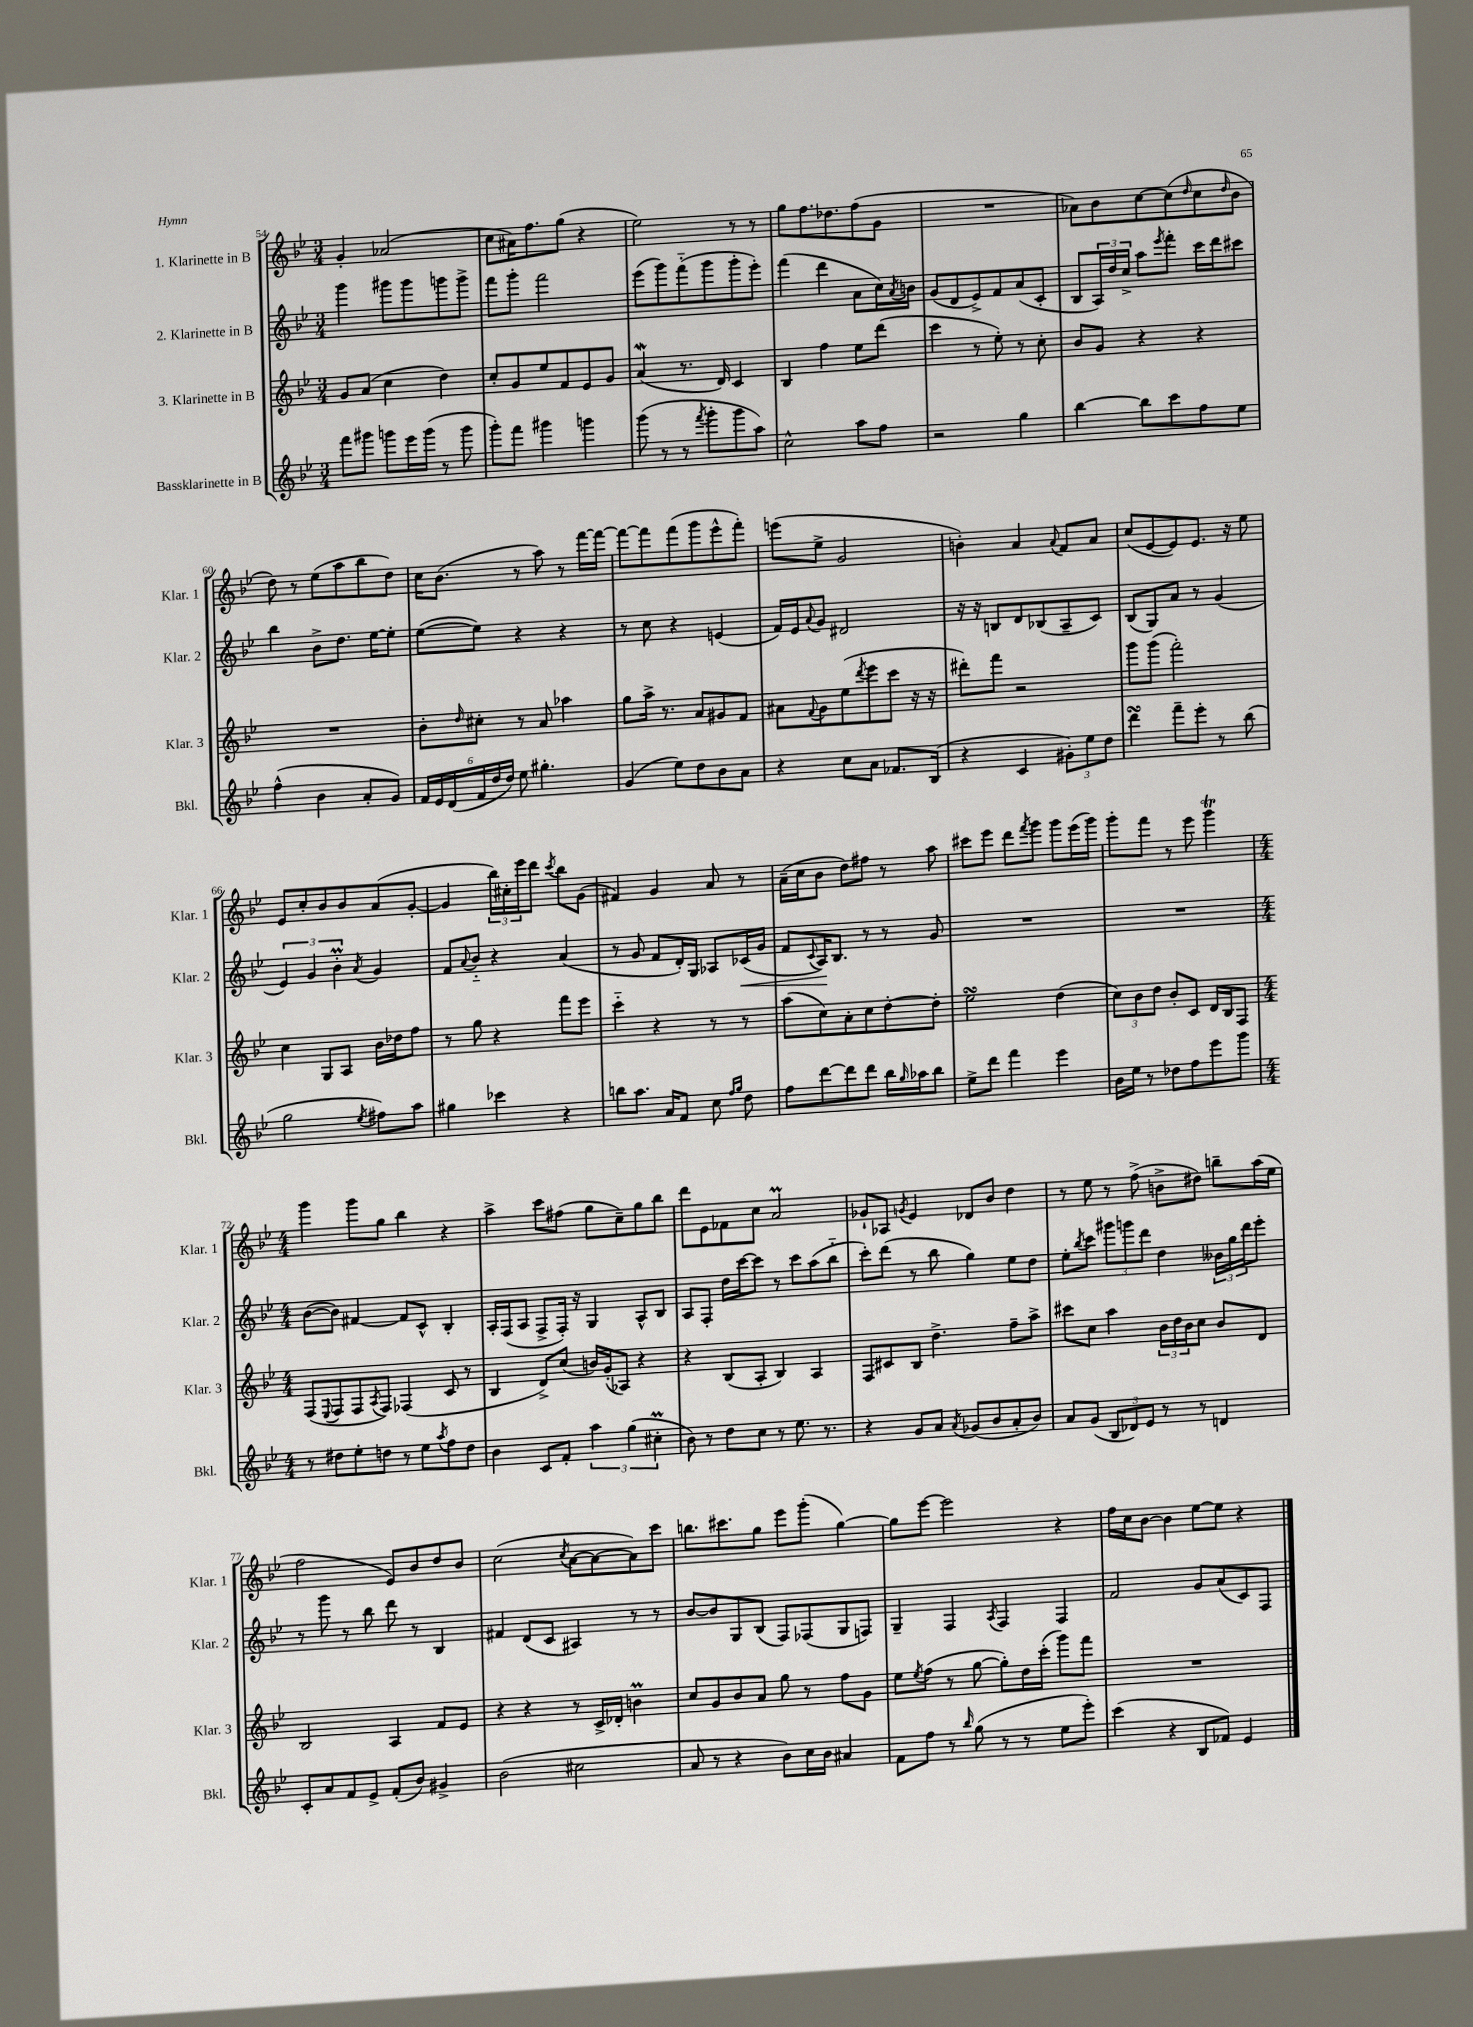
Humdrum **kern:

**kern	**kern	**kern	**kern
*staff4	*staff3	*staff2	*staff1
*clefG2	*clefG2	*clefG2	*clefG2
*k[b-e-]	*k[b-e-]	*k[b-e-]	*k[b-e-]
*M3/4	*M3/4	*M3/4	*M3/4
8fff	8g	4ggg	4g'
8ggg#	(8a	.	.
8ggg	4cc	8ggg#	(2a-
16eee-	.	8ggg#	.
(16ggg	.	.	.
8r	4dd)	8ggg	.
8ggg	.	8ggg^	.
=	=	=	=
8ggg')	8cc'	8fff	8cc
8fff	8g	8ggg'	16a#)
.	.	.	8.ff
4ggg#	8ee-	2fff	.
.	8f	.	(8gg
4ggg	8e-	.	4r
.	8g	.	.
=	=	=	=
(8ggg	(4a	(8eee-	2ee-)
8r	.	8ggg)	.
8r	8.r	(8fff'~	.
8qfff	.	.	.
8ggg'	.	8ggg	.
.	16d)	.	.
8ggg	4c	8ggg'	8r
8aa)	.	8eee-')	8r
=	=	=	=
2cc^^	4B-	(4fff	8gg
.	.	.	8.ff
.	4ff	4ddd	.
.	.	.	8.dd-
8aa	8ee-	8a	(8ff
8ff	(8ddd	16cc)	8g
.	.	8qa	.
.	.	16b	.
=	=	=	=
2r	4ccc	(8g	2.r
.	.	8d	.
.	8r	8e-^)	.
.	8ee-')	8f	.
4gg	8r	(8a	.
.	8cc'	8c'	.
=	=	=	=
[4bb-	8b-	8B-	8a-)
.	8g	24A)	8b-
.	.	24dd	.
.	.	24cc^	.
8bb-]	4r	8aa	[8cc
.	.	8qeee-	.
8ccc	.	8fff'	(8cc]
.	.	.	16qqdd
8ff	4r	16ccc	8cc
.	.	16ddd	.
.	.	.	16qqdd
8ee-	.	8ccc#	8b-
=	=	=	=
(4ff^^	2.r	4bb-	8dd)
.	.	.	8r
4b-	.	8b-^	(8ee-
.	.	8.dd	8aa
8a'	.	.	8bb-
.	.	[16ee-	.
8g)	.	8ee-']	8dd)
=	=	=	=
24f	8b-'	([8ee-	16cc
24e-	.	.	.
.	.	.	(8.b-
(24d	.	.	.
.	16qqdd	.	.
24f	8cc#'	8ee-])	.
24dd	.	.	.
24dd)	.	.	.
8ee-	8r	4r	8r
4.gg#'	8a	.	8aa)
.	4aa-	4r	8r
.	.	.	[16fff
.	.	.	16fff_
=	=	=	=
(4g	8gg	8r	8fff_
.	16aa^	8cc	8fff]
.	8.r	.	.
8ee-)	.	4r	(8fff
8dd	8a	.	8ggg
8b-	8g#	(4e	8eee-^^
8a	8f	.	8fff')
=	=	=	=
4r	8a#	16f)	(8eee
.	.	16e-	.
.	8qqf	8qqa	.
.	8g	8g	8ee-^
8cc	(8ee-	2d#	2g
.	8qddd	.	.
8a	8eee-	.	.
8.f-	8ccc	.	.
.	16r	.	.
(16B-	16r	.	.
=	=	=	=
4r	8ddd#')	16r	4b')
.	.	16r	.
.	8fff	8B	.
4c	2r	8d	4a
.	.	(8B-	.
.	.	.	8qqa
12g#')	.	8A~	8f
12ee-	.	.	.
.	.	8c)	8a
12dd	.	.	.
=	=	=	=
4ddd	8ggg	(8B-	(8cc
.	(8ggg	8G)	[8e-
8fff~	2fff')	8a	8e-])
8eee-'	.	8r	8.e-
8r	.	(4g	.
.	.	.	16r
(8bb-	.	.	8ee-
=	=	=	=
2gg	4cc	6e-)	8e-
.	.	.	8cc'
.	.	6g	.
.	8G	.	8b-
.	.	6b-'	.
.	8A	.	8b-
8qee-	.	8qa	.
8ff#)	16b-	4g	(8a
.	16dd-	.	.
8aa	8ff	.	[8g'
=	=	=	=
4gg#	8r	8f	4g]
.	.	8qqa	.
.	8gg	8b-'~	.
4ccc-	4r	4r	24bb-)
.	.	.	24cc#'
.	.	.	24eee-
.	.	.	8ddd
.	.	.	8qccc
4r	8fff	(4a	8bb-
.	8eee-	.	(8g
=	=	=	=
8bb	4ccc'~	8r	4f#)
8.aa	.	8g	.
.	4r	8f	4g
16a	.	.	.
8f	.	16d')	.
.	.	16G	.
8cc	8r	8A-	8a
16qqff	.	.	.
16qqgg	.	.	.
8dd	8r	(16c-	8r
.	.	16g	.
=	=	=	=
8ff	(8aa	8f	(16a~
.	.	.	16cc
.	.	8qqc	.
[8ddd	8cc)	16A)	8b-
.	.	8.B-	.
8ddd]	8a'	.	8dd)
8ddd	8cc	8r	8ff#
16bb-	[8dd'	8r	8r
16qqgg	.	.	.
16aa-	.	.	.
8bb-	8dd']	8g	8aa
=	=	=	=
8ee-^	2ee-	2.r	8ccc#
8ddd	.	.	8eee-
4fff	.	.	8ddd
.	.	.	8qfff
.	.	.	8ggg
4eee-	(4dd	.	8ggg
.	.	.	(16eee-
.	.	.	16ggg)
=	=	=	=
16b-	12cc)	2.r	8ggg'
16ee-	.	.	.
.	12b-	.	.
8r	.	.	8fff
.	12dd	.	.
8dd-	8b-'	.	8r
8ff	8c	.	8eee-
8eee-	16d	.	4ggg
.	16B-	.	.
8ggg	8F	.	.
=	=	=	=
*M4/4	*M4/4	*M4/4	*M4/4
8r	(8F	([8b-	4ggg
.	8qqE-	.	.
8dd#	8F	8b-])	.
8ee-'	8F	[4f#	8ggg
.	8qA	.	.
8dd	8F)	.	8gg
8r	(4F-	8f#]	4bb-
8ee-	.	8c^^	.
8qaa	.	.	.
8ff	8c	4B-'	4r
8dd	8r	.	.
=	=	=	=
4b-	4B-	16A'	4aa^
.	.	(16F	.
.	.	8A	.
8c	8d^)	8F^	8ccc
8f'	(8cc	16F')	(8ff#
.	.	16r	.
6aa	16b)	4G	8gg
.	(16g'	.	.
.	8A-)	.	8cc~)
(6gg	.	.	.
.	4r	8A^^	8gg
6cc#'	.	.	.
.	.	8B-	8bb-
=	=	=	=
8b-)	4r	8A	8ddd
8r	.	8F'	8e-
8dd	(8B-	16dd	8f-
.	.	[16ccc	.
8cc	8A'	8ccc]	8cc
8r	4B-)	8r	2a
8.ee-	.	8ccc	.
.	4A	(8aa	.
8.r	.	.	.
.	.	8bb-'~	.
=	=	=	=
4r	8F	8ccc')	8g-`
.	8c#	(8ddd	8A-
.	.	.	8qg
8g	8B-	8r	4e-
8a	4.dd^	8bb-	.
8qa	.	.	.
(8g-	.	4gg)	8d-
8b-	.	.	8b-
8a'	8ff~	8ee-	4dd
8b-)	8aa^	8dd	.
=	=	=	=
8a	8ccc#	8ee-'	8r
.	.	8qbb-	.
(8g	8cc	8ccc	8ee-
12B-	4aa	12ggg#	8r
12d-)	.	12ggg	.
.	.	.	(8ff^
12e-	.	12ddd	.
8r	24b-	4dd	8b^
.	24dd	.	.
.	24b-	.	.
8r	8cc	.	8dd#)
4d	8b-	24b--	8bb~
.	.	24gg	.
.	.	24ddd	.
.	8d	8eee-'	(16aa
.	.	.	16ee-
=	=	=	=
8c'	2B-	8r	2ff
8a	.	8ggg	.
8f	.	8r	.
8e-^	.	8bb-	.
(8f'	4A	8ddd	8e-)
8b-)	.	8r	8b-
4g#^	8f	4B-	8dd
.	8e-	.	8b-
=	=	=	=
(2b-	4r	4f#	(2cc
.	4r	(8d	.
.	.	8c	.
.	.	.	8qcc
2cc#	8r	4A#)	[8a
.	16c^	.	8a_
.	16d-'	.	.
.	4b	8r	8a])
.	.	8r	8ccc
=	=	=	=
8a	8cc	[8b-	8.bb
8r	8g	8b-]	.
.	.	.	8.ccc#
4r	8b-	8G	.
.	8a	(8B-	8gg
8b-)	8gg	8F)	8eee-
16cc	8r	(8F-	(8ggg'
16b-	.	.	.
4a#	8ff	8G	[4gg)
.	8g	8F)	.
=	=	=	=
8f	8ee-	4G~	8gg]
.	8qee-	.	.
8ff	(8ff	.	[8eee-
8r	8r	4F	2eee-]
16qqbb-	.	.	.
(8gg	[8gg	.	.
.	.	8qA	.
8r	8gg'])	4F	.
8r	16dd	.	.
.	(16ccc'	.	.
8ee-	8ggg)	4F	4r
8eee-')	8fff	.	.
=	=	=	=
(4ccc	1r	2f	16ff
.	.	.	16cc
.	.	.	[8b-
4r	.	.	4b-]
8B-	.	8g	[8ee-
8f-)	.	(8a	8ee-]
4e-	.	8c)	4r
.	.	8F	.
==	==	==	==
*-	*-	*-	*-
